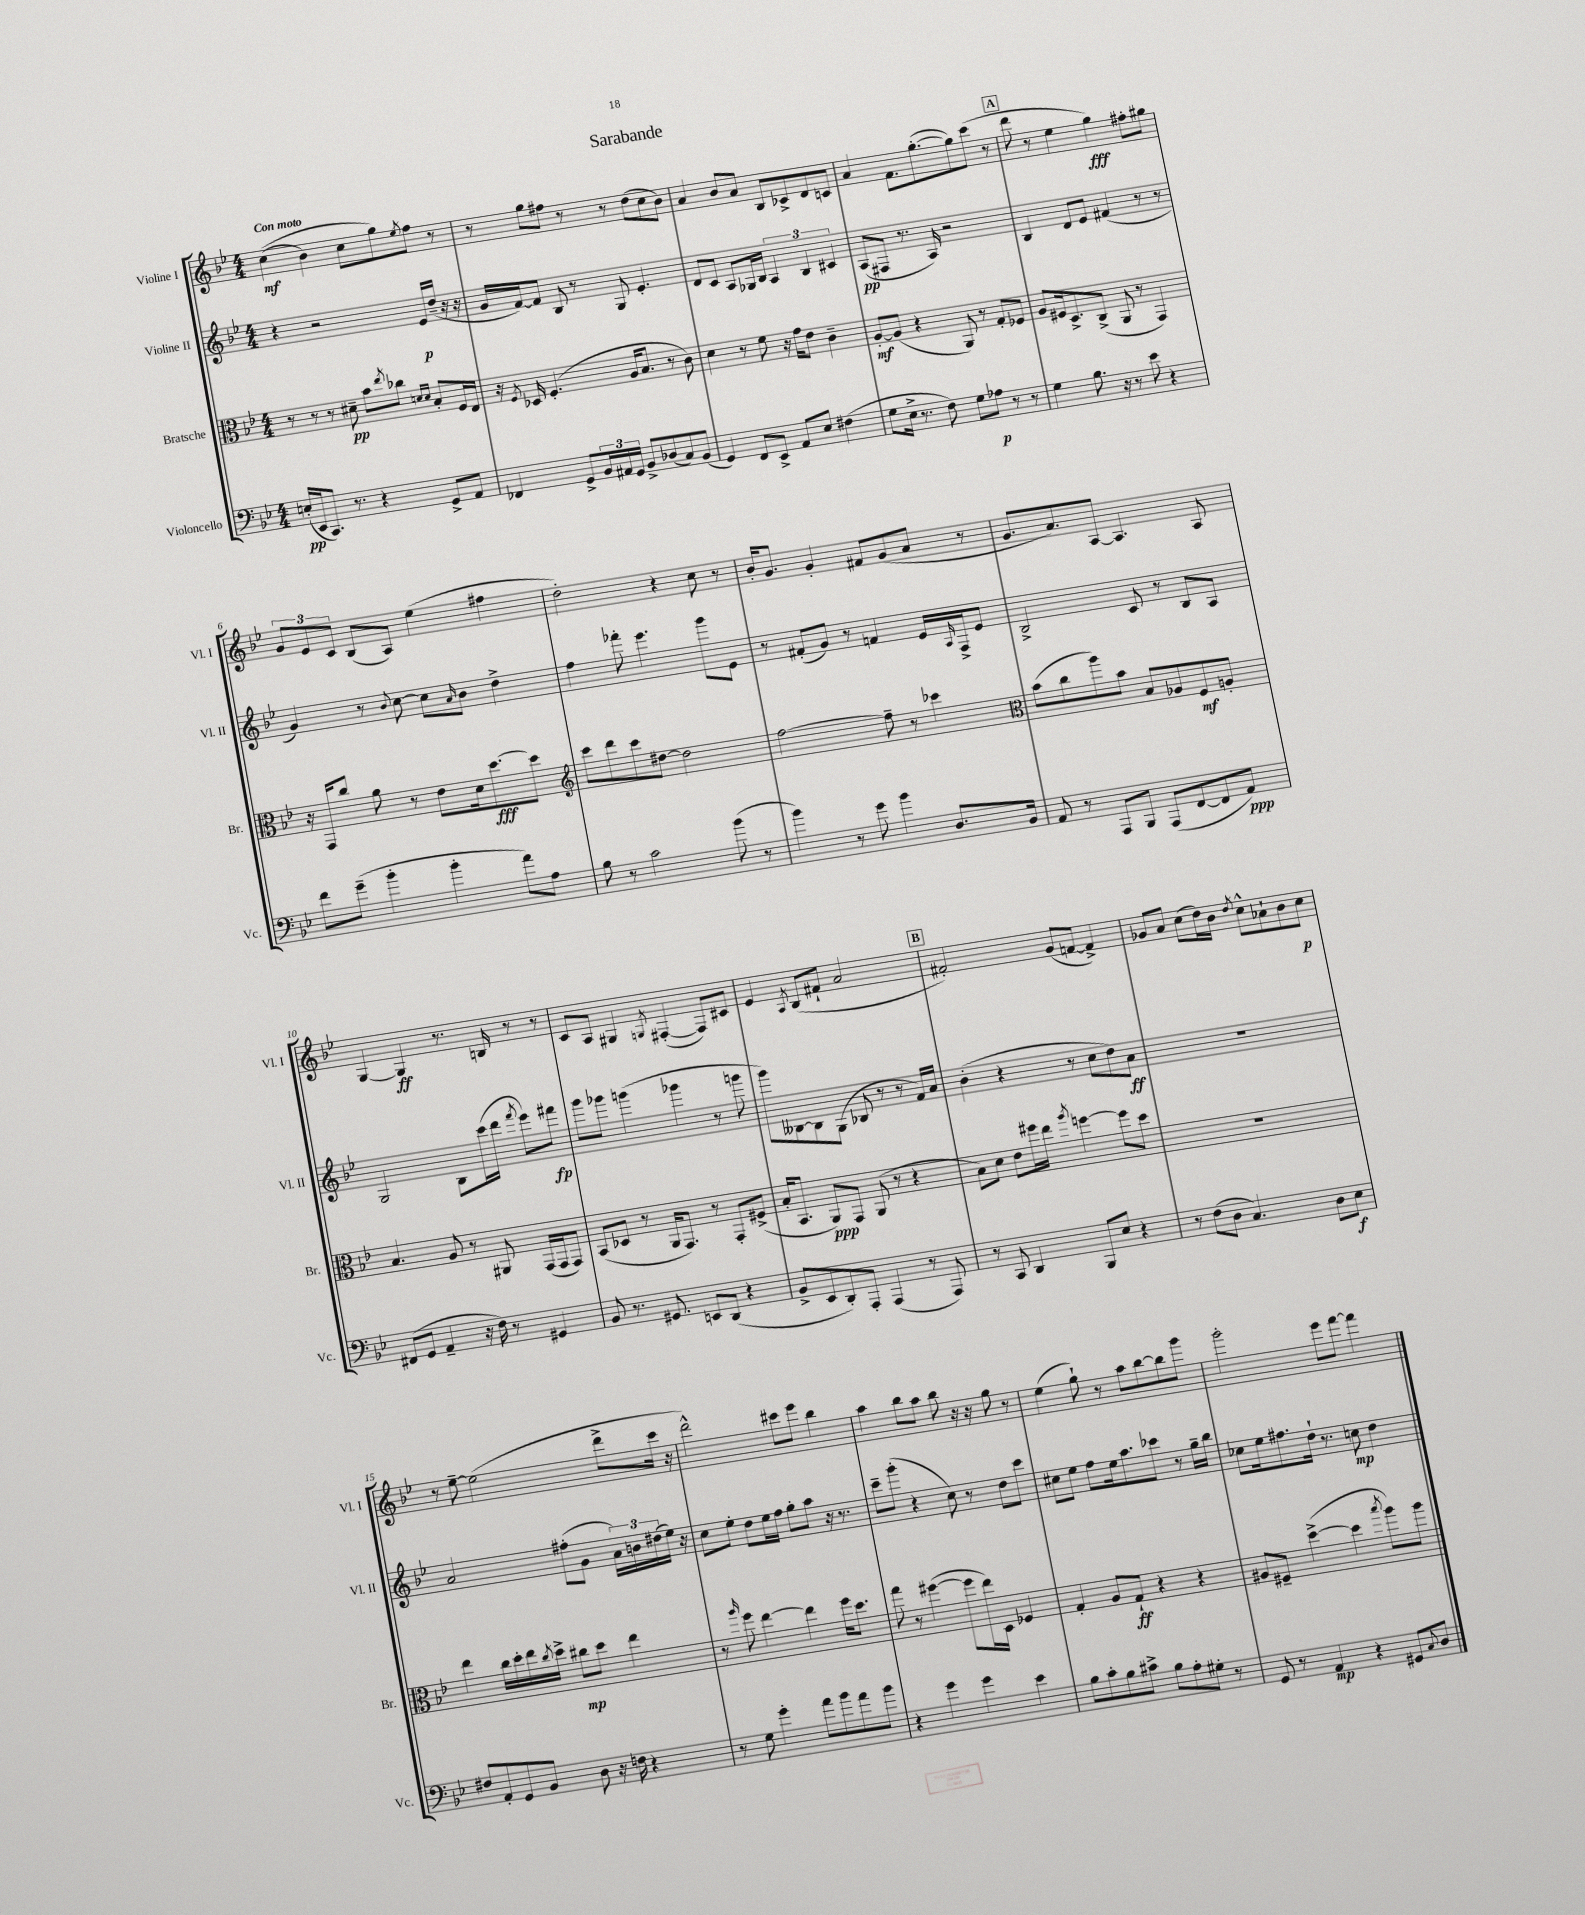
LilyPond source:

\header { title = "Sarabande" }
<<
\new StaffGroup <<
\new Staff = "s0" \with { instrumentName = "Violine I" shortInstrumentName = "Vl. I" } {
    \clef treble \key bes \major \numericTimeSignature \time 4/4 \tempo "Con moto"
    c''4\mf(\( bes'4) c''8 g''8\) \acciaccatura { ees''8 } f''8 r8 |
    r8 g''8 fis''8 r8 r8 d''8( c''8 bes'8) |
    a'4 bes'8 a'8 bes8 ces'8-> d'8 c'8 |
    a'4 f'8. g''8.~-.( g''8) c'''8( r8 |
    \mark \markup { \box "A" } d'''8 r8 ees''4 g''4\fff) fis''8-. gis''8 |
    \tuplet 3/2 { g'8 ees'8 c'8 } bes8( a8) ees''4( fis''4 |
    d''2-.) r4 c''8 r8 |
    bes'16-. g'8. g'4-. fis'8 g'8( a'8 r8 |
    g'8. a'8.) a8~ a4. a8 |
    g4~ g4\ff r8. b16 r8 r8 |
    c'8 a8 gis4 \acciaccatura { g8 } fis4~-.( fis8) cis'8 |
    ees'4 \acciaccatura { a8 } bes8( fis'8-! a'2 |
    \mark \markup { \box "B" } fis'2-.) g'8( f'8~ f'4->) |
    ges'8 a'8 c''8( d''16) bes'16 \acciaccatura { d''8 } c''8-^ aes'8-! bes'8 c''8\p |
    r8 ees''8~-- ees''2( d'''8-> c'''16 r16 |
    d'''2-^) cis'''8 ees'''8 bes''4 |
    a''4 bes''8 a''8 bes''8 r16 r16 g''8 r8 |
    ees''4( g''8-!) r8 a''8 bes''8~ bes''8 g'''8 |
    g'''2-. ees'''8 f'''8~ f'''4 \bar "|." |
}
\new Staff = "s1" \with { instrumentName = "Violine II" shortInstrumentName = "Vl. II" } {
    \clef treble \key bes \major \numericTimeSignature \time 4/4
    r4 r2 ees'16\p d''16--( r16 r16 |
    g'16 f'16~) f'8 bes8 r8 g8 ees'4.-. |
    d'8 c'8 a8 ges16 bes16 \tuplet 3/2 { a4 bes4 cis'4 } |
    a8\pp( fis8 r8. a16) r2 |
    \mark \markup { \box "A" } bes4 d'8 ees'8 fis'4( r8 r8 |
    g'4) r8 \appoggiatura { bes'8 } c''8~ c''8 \grace { a'16 } bes'8 d''4-> |
    f''4 fes'''8-. ees'''4. g'''8 ees'8 |
    r8 fis'8-.( g'8) r8 f'4 ees'16 \grace { a16 } f16-> ees'8 |
    bes2-> c'8 r8 bes8 a8 |
    g2 bes8 c'''16( d'''16 \acciaccatura { f'''8 } ees'''8) fis'''8\fp |
    g'''8 ges'''8 g'''4( ges'''4 r8 g'''8 |
    g'''8) beses8~ beses8 g8( bes8 r8 r8 f'16) a'16 |
    \mark \markup { \box "B" } bes'4-.( r4 r8 c''8 d''8) a'8\ff |
    R1 |
    a'2 fis''8-.( g'8 \tuplet 3/2 { a'16) b'16 dis''16( } ees''16) r16 |
    c''8 ees''8-. d''8 ees''16 f''16 g''8-. a''8 r16 r8. |
    c'''8-- g'''8-.( r4 c''8) r8 d''8 c'''8 |
    cis''8 ees''8 f''8 ees''16 a''8. ces'''8 r8 g''16-- bes''16 |
    ces''8 ees''16 fis''8. d''16-! r8. c''8\mp d''4 \bar "|." |
}
\new Staff = "s2" \with { instrumentName = "Bratsche" shortInstrumentName = "Br." } {
    \clef alto \key bes \major \numericTimeSignature \time 4/4
    r8 r8 r8 dis'8--\pp bes'8 \acciaccatura { ees''8 } ces''8 \grace { d'16 d'16 } bes8-. f16 ees16 |
    r16 \acciaccatura { f8 } des16 f4.-.( a16 bes8. r8 c'8) |
    d'4 r8 f'8 r16 g'16 ees'8 c'4-- |
    a8~-.\mf a8( r4 a,8) r8 g8-. fes8 |
    \mark \markup { \box "A" } a8 fis16 d8.-> c8->( a,8 r8 g,4) |
    r16 g,16 c''8 a'8 r8 ees'8 d'16 d''8.~\fff d''8 |
    \clef treble c'''8 d'''8 c'''8 dis''8~ dis''2 |
    f''2~ f''8-- r8 ces'''4 |
    \clef alto bes'8( c''8 a''8) bes'8 bes8 aes8 f8\mf a8-. |
    bes4. a8 r8 ais,8 g,16( g,16 g,8) |
    bes,8( des8 r8 a,16 g,8.) r8 g,8-. fis8->( |
    bes16-. bes,8. a,8\ppp) g,8 a,8( r8 r4 |
    \mark \markup { \box "B" } bes8) d'8 ees'8 fis''16 ees''16 \acciaccatura { a''8 } f''4~ f''8 d''8 |
    R1 |
    ees''4 c''16 d''16-. ees''16 \acciaccatura { c''8 } d''16-> cis''8\mp d''8 ees''4 |
    r8 \grace { a''16 } f''8 ees''4~ ees''4 f''16 d''8. |
    g''8 r8 fis''4~( fis''8 ees''16) d16 fes4 |
    g4-. a8 g8-!\ff r4 r4 |
    ais8 fis8-- d''4~->( d''4 \acciaccatura { bes''8 } a''8) a''8 \bar "|." |
}
\new Staff = "s3" \with { instrumentName = "Violoncello" shortInstrumentName = "Vc." } {
    \clef bass \key bes \major \numericTimeSignature \time 4/4
    e16-.\pp( ees,16 c,8.) r8. r4 g,8-> a,8 |
    fes,4 g,8-> \tuplet 3/2 { bes,16 ais,16 g,16 } bes,8-> des8( c8) bes,8( |
    g,4) f,8 ees,8-> a,8 ees8 fis4( |
    g8 ees16-> r8. f8) g8 aes8\p r8 r8 |
    \mark \markup { \box "A" } g4 bes8. r16 r8 ees'8 r4 |
    f'8 g'8--( bes'4-. bes'4-. a'8) a8 |
    bes8 r8 c'2 bes'8( r8 |
    bes'4) r8 g'8 bes'4 d8. bes,16 |
    a,8 r8 a,,8 bes,,8 a,,8( f,8~ f,8 a,8\ppp) |
    fis,8( g,8 a,4-- r16 f16) r8 gis,4 |
    bes,8 r8. gis,8. e,8 d,8( r4 |
    bes,8-> ees,8 d,8-.) a,,8-. a,,4( r8 a,,8) |
    \mark \markup { \box "B" } r8 c,8 d,4 bes,,8 ees8 r4 |
    r8 f8( d8 c4.) d8 ees8\f |
    fis8 a,8-. g,8 bes,8 d8 r16 f16 r4 |
    r8 g8 g'4-. a'8 bes'8 a'8 bes'8 |
    r4 g'4 g'4 ees'4 |
    bes8 c'8-. bes8 cis'8-> bes8 a8-. gis8-. r8 |
    g,8 r8 a,4\mp r4 gis,8 \appoggiatura { c8 } d8 \bar "|." |
}
>>
>>
